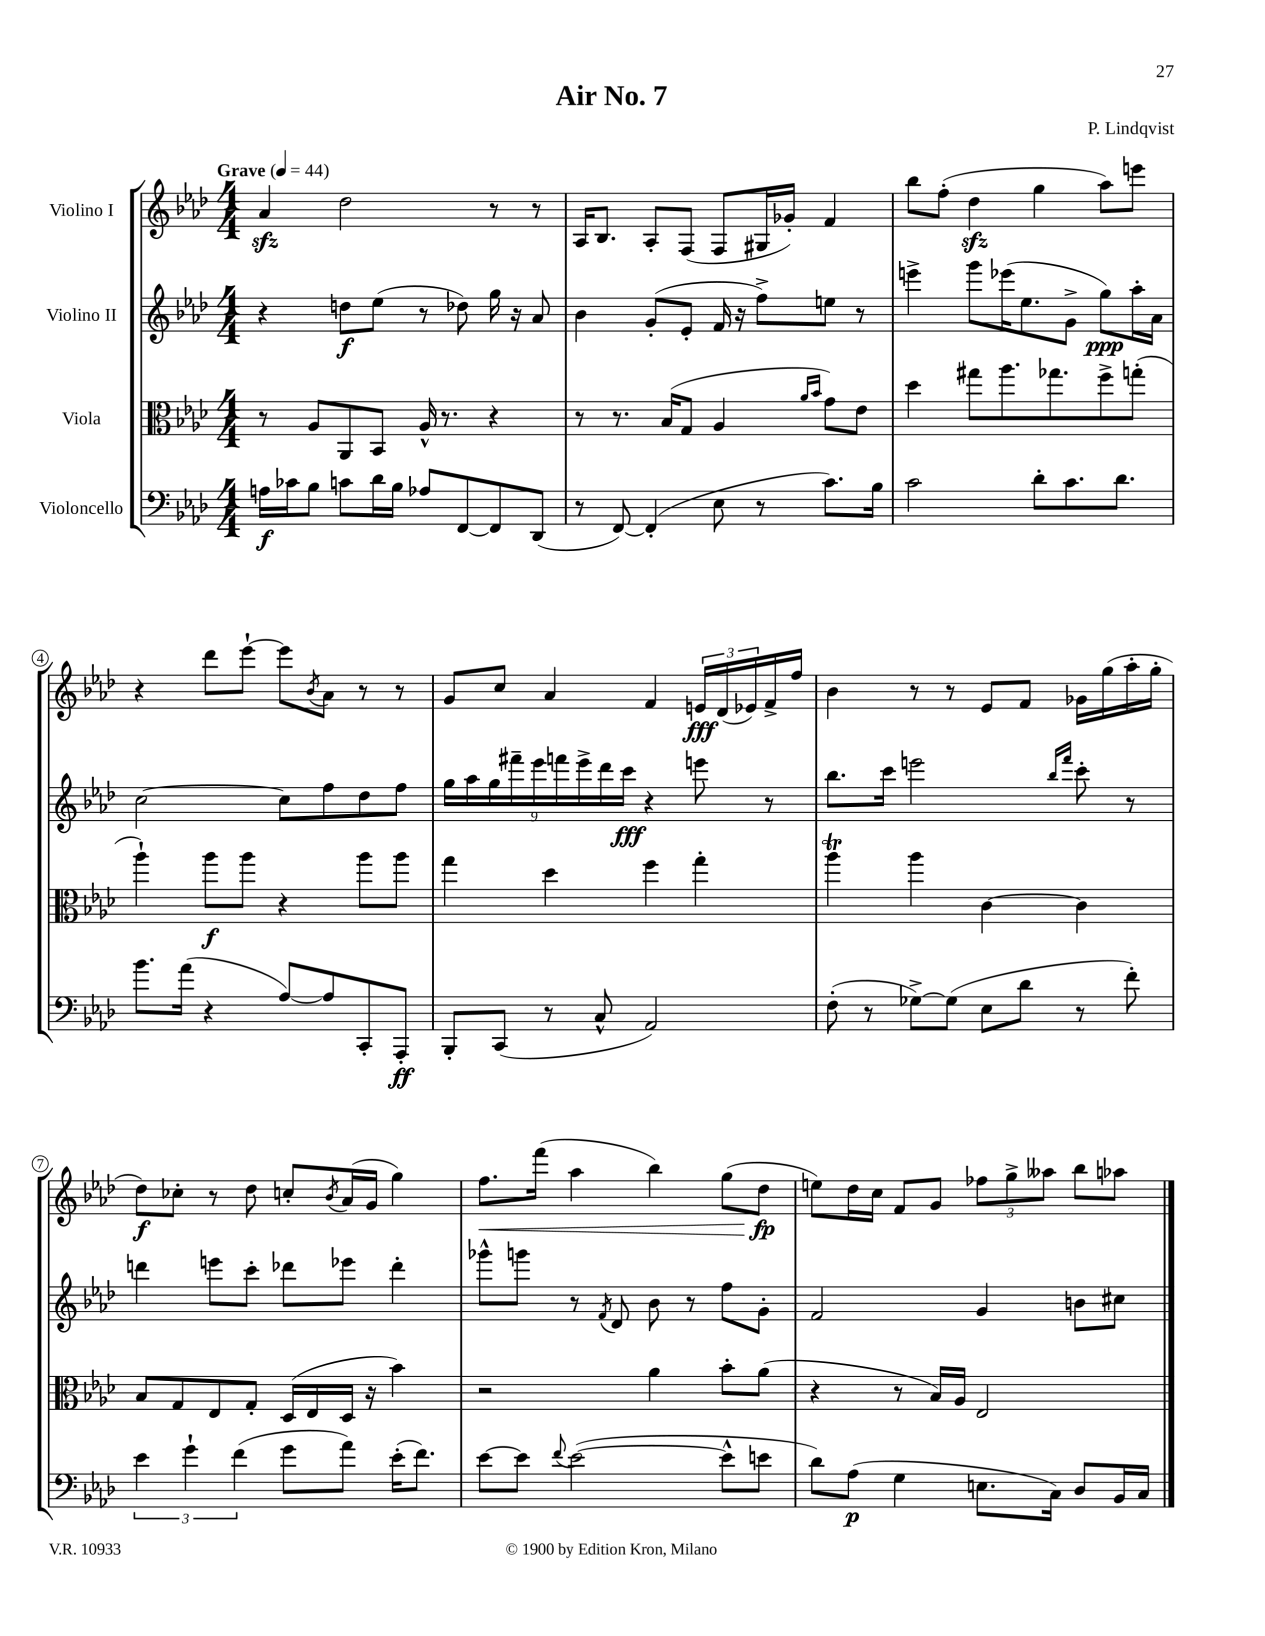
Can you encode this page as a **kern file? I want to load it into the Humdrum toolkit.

**kern	**dynam	**kern	**dynam	**kern	**dynam	**kern	**dynam
*part4	*part4	*part3	*part3	*part2	*part2	*part1	*part1
*staff4	*staff4	*staff3	*staff3	*staff2	*staff2	*staff1	*staff1
*I"Violoncello	*	*I"Viola	*	*I"Violino II	*	*I"Violino I	*
*clefF4	*	*clefC3	*	*clefG2	*	*clefG2	*
*k[b-e-a-d-]	*	*k[b-e-a-d-]	*	*k[b-e-a-d-]	*	*k[b-e-a-d-]	*
*M4/4	*	*M4/4	*	*M4/4	*	*M4/4	*
*MM44	*	*MM44	*	*MM44	*	*MM44	*
=1	=1	=1	=1	=1	=1	=1	=1
!	!	!	!	!	!	!LO:TX:a:B:t=Grave	!
16An\LL	f	8r	.	4r	.	4a-zz/	.
16c-X\J	.	.	.	.	.	.	.
8B-\J	.	8A-/L	.	.	.	.	.
8cn\L	.	8AA-/	.	8ddn\L	f	2dd-\	.
16d-\L	.	8BB-/J	.	(8ee-\J	.	.	.
16B-\JJ	.	.	.	.	.	.	.
8A-X/L	.	16A-^^/	.	8r	.	.	.
.	.	8.r	.	.	.	.	.
[8FF/	.	.	.	8dd-X\)	.	.	.
8FF/]	.	4r	.	16gg\	.	8r	.
.	.	.	.	16r	.	.	.
(8DD-/J	.	.	.	8a-/	.	8r	.
=2	=2	=2	=2	=2	=2	=2	=2
8r	.	8r	.	4b-\	.	16A-/KL	.
.	.	.	.	.	.	8.B-/J	.
[8FF/)	.	8.r	.	.	.	.	.
(4FF'/]	.	.	.	(8g'/L	.	8A-'/L	.
.	.	(16B-/KL	.	.	.	.	.
.	.	8G/J	.	8e-'/J	.	(8F/J	.
8E-\	.	4A-/	.	16f/	.	8F/L	.
.	.	.	.	16r	.	.	.
8r	.	.	.	8ff^\L)	.	16G#X/L	.
.	.	.	.	.	.	16g-X'/JJ)	.
.	.	16qqa-/LL	.	.	.	.	.
.	.	16qqb-/JJ	.	.	.	.	.
8.c\L)	.	8g\L)	.	8een\J	.	4f/	.
.	.	8e-\J	.	8r	.	.	.
16B-\Jk	.	.	.	.	.	.	.
=3	=3	=3	=3	=3	=3	=3	=3
2c\	.	4dd-\	.	4eeen^\	.	8bb-\L	.
.	.	.	.	.	.	(8ff'\J	.
.	.	8gg#X\L	.	8ggg\L	.	4dd-zz\	.
.	.	8.aa-\	.	(16eee-X\K	.	.	.
.	.	.	.	8.ee-\	.	.	.
8d-'\L	.	.	.	.	.	4gg\	.
.	.	8.gg-X\	.	.	.	.	.
8.c\	.	.	.	8g^\J	.	.	.
.	.	8ff^\	.	8gg\L)	ppp	8aa-\L)	.
8.d-\J	.	.	.	.	.	.	.
.	.	(8ggn'\J	.	16aa-'\L	.	8eeen\J	.
.	.	.	.	16a-\JJ	.	.	.
!!LO:LB:g=z
=4	=4	=4	=4	=4	=4	=4	=4
8.b-\L	.	4aa-`\)	.	[2cc\	.	4r	.
(16a-\Jk	.	.	.	.	.	.	.
4r	.	8aa-\L	f	.	.	8ddd-\L	.
.	.	8aa-\J	.	.	.	[8eee-`\J	.
[8A-/L)	.	4r	.	8cc\L]	.	8eee-\L]	.
.	.	.	.	.	.	8qb-/	.
8A-/]	.	.	.	8ff\	.	8a-\J	.
8CC'/	.	8aa-\L	.	8dd-\	.	8r	.
8AAA-'/J	ff	8aa-\J	.	8ff\J	.	8r	.
=5	=5	=5	=5	=5	=5	=5	=5
8BBB-'/L	.	4gg\	.	18gg\LL	.	8g/L	.
.	.	.	.	18aa-\	.	.	.
.	.	.	.	18gg\	.	.	.
(8CC/J	.	.	.	.	.	8cc/J	.
.	.	.	.	18fff#X~\	.	.	.
.	.	.	.	18eee-\	.	.	.
8r	.	4dd-\	.	.	.	4a-/	.
.	.	.	.	18fffn\	.	.	.
.	.	.	.	18eee-^\	.	.	.
8C^^/	.	.	.	.	.	.	.
.	.	.	.	18ddd-\	.	.	.
.	.	.	.	18ccc\JJ	fff	.	.
2AA-/)	.	4ff\	.	4r	.	4f/	.
.	.	4gg'\	.	8eeen\	.	24en/LL	fff
.	.	.	.	.	.	(24d-/	.
.	.	.	.	.	.	24e-X/)	.
.	.	.	.	8r	.	16f^/	.
.	.	.	.	.	.	16ff/JJ	.
=6	=6	=6	=6	=6	=6	=6	=6
(8F'\	.	4aa-T\	.	8.bb-\L	.	4b-\	.
8r	.	.	.	.	.	.	.
.	.	.	.	16ccc\Jk	.	.	.
[8G-X^\L)	.	4aa-\	.	2eeen\	.	8r	.
(8G-\J]	.	.	.	.	.	8r	.
8E-\L	.	[4c\	.	.	.	8e-/L	.
8d-\J	.	.	.	.	.	8f/J	.
.	.	.	.	16qqbb-/LL	.	.	.
.	.	.	.	16qqfff/JJ	.	.	.
8r	.	4c\]	.	8ccc'\	.	16g-X\LL	.
.	.	.	.	.	.	(16gg\	.
8f'\)	.	.	.	8r	.	16aa-'\	.
.	.	.	.	.	.	16gg'\JJ	.
!!LO:LB:g=z
=7	=7	=7	=7	=7	=7	=7	=7
6e-\	.	8B-/L	.	4dddn\	.	8dd-\L)	f
.	.	8G/	.	.	.	8cc-X'\J	.
6g`\	.	.	.	.	.	.	.
.	.	8E-/	.	8eeen\L	.	8r	.
(6f\	.	.	.	.	.	.	.
.	.	8G'/J	.	8ccc'\J	.	8dd-\	.
8g\L	.	(16D-/LL	.	8ddd-X\L	.	8ccn'/L	.
.	.	16E-/	.	.	.	.	.
.	.	.	.	.	.	8qb-/	.
8a-\J)	.	16D-/JJ	.	8eee-X\J	.	(16a-/L	.
.	.	16r	.	.	.	16g/JJ	.
(16e-'\KL	.	4b-\)	.	4ddd-'\	.	4gg\)	.
8.f\J)	.	.	.	.	.	.	.
=8	=8	=8	=8	=8	=8	=8	=8
!	!	!	!	!	!	!	!LO:HP:b
[8e-\L	.	2r	.	8ggg-X^^\L	.	8.ff\L	<
8e-\J]	.	.	.	8gggn\J	.	.	.
.	.	.	.	.	.	(16fff\Jk	.
8qqf/	.	.	.	.	.	.	.
([2e-\	.	.	.	8r	.	4aa-\	.
.	.	.	.	8qf/	.	.	.
.	.	.	.	8d-/	.	.	.
.	.	4a-\	.	8b-\	.	4bb-\)	.
.	.	.	.	8r	.	.	.
8e-^^\L]	.	8b-'\L	.	8ff\L	.	(8gg\L	.
8en\J	.	(8a-\J	.	8g'\J	.	8dd-\J	fp
.	.	.	.	.	.	.	[
=9	=9	=9	=9	=9	=9	=9	=9
8d-\L)	.	4r	.	2f/	.	8een\L)	.
(8A-\J	p	.	.	.	.	16dd-\L	.
.	.	.	.	.	.	16cc\JJ	.
4G\	.	8r	.	.	.	8f/L	.
.	.	16B-/LL)	.	.	.	8g/J	.
.	.	16A-/JJ	.	.	.	.	.
8.En\L	.	2E-/	.	4g/	.	12ff-X\L	.
.	.	.	.	.	.	12gg^\	.
.	.	.	.	.	.	12aa--X\J	.
16C\Jk)	.	.	.	.	.	.	.
8D-/L	.	.	.	8bn\L	.	8bb-\L	.
16BB-/L	.	.	.	8cc#X\J	.	8aa-X\J	.
16C/JJ	.	.	.	.	.	.	.
==	==	==	==	==	==	==	==
*-	*-	*-	*-	*-	*-	*-	*-
